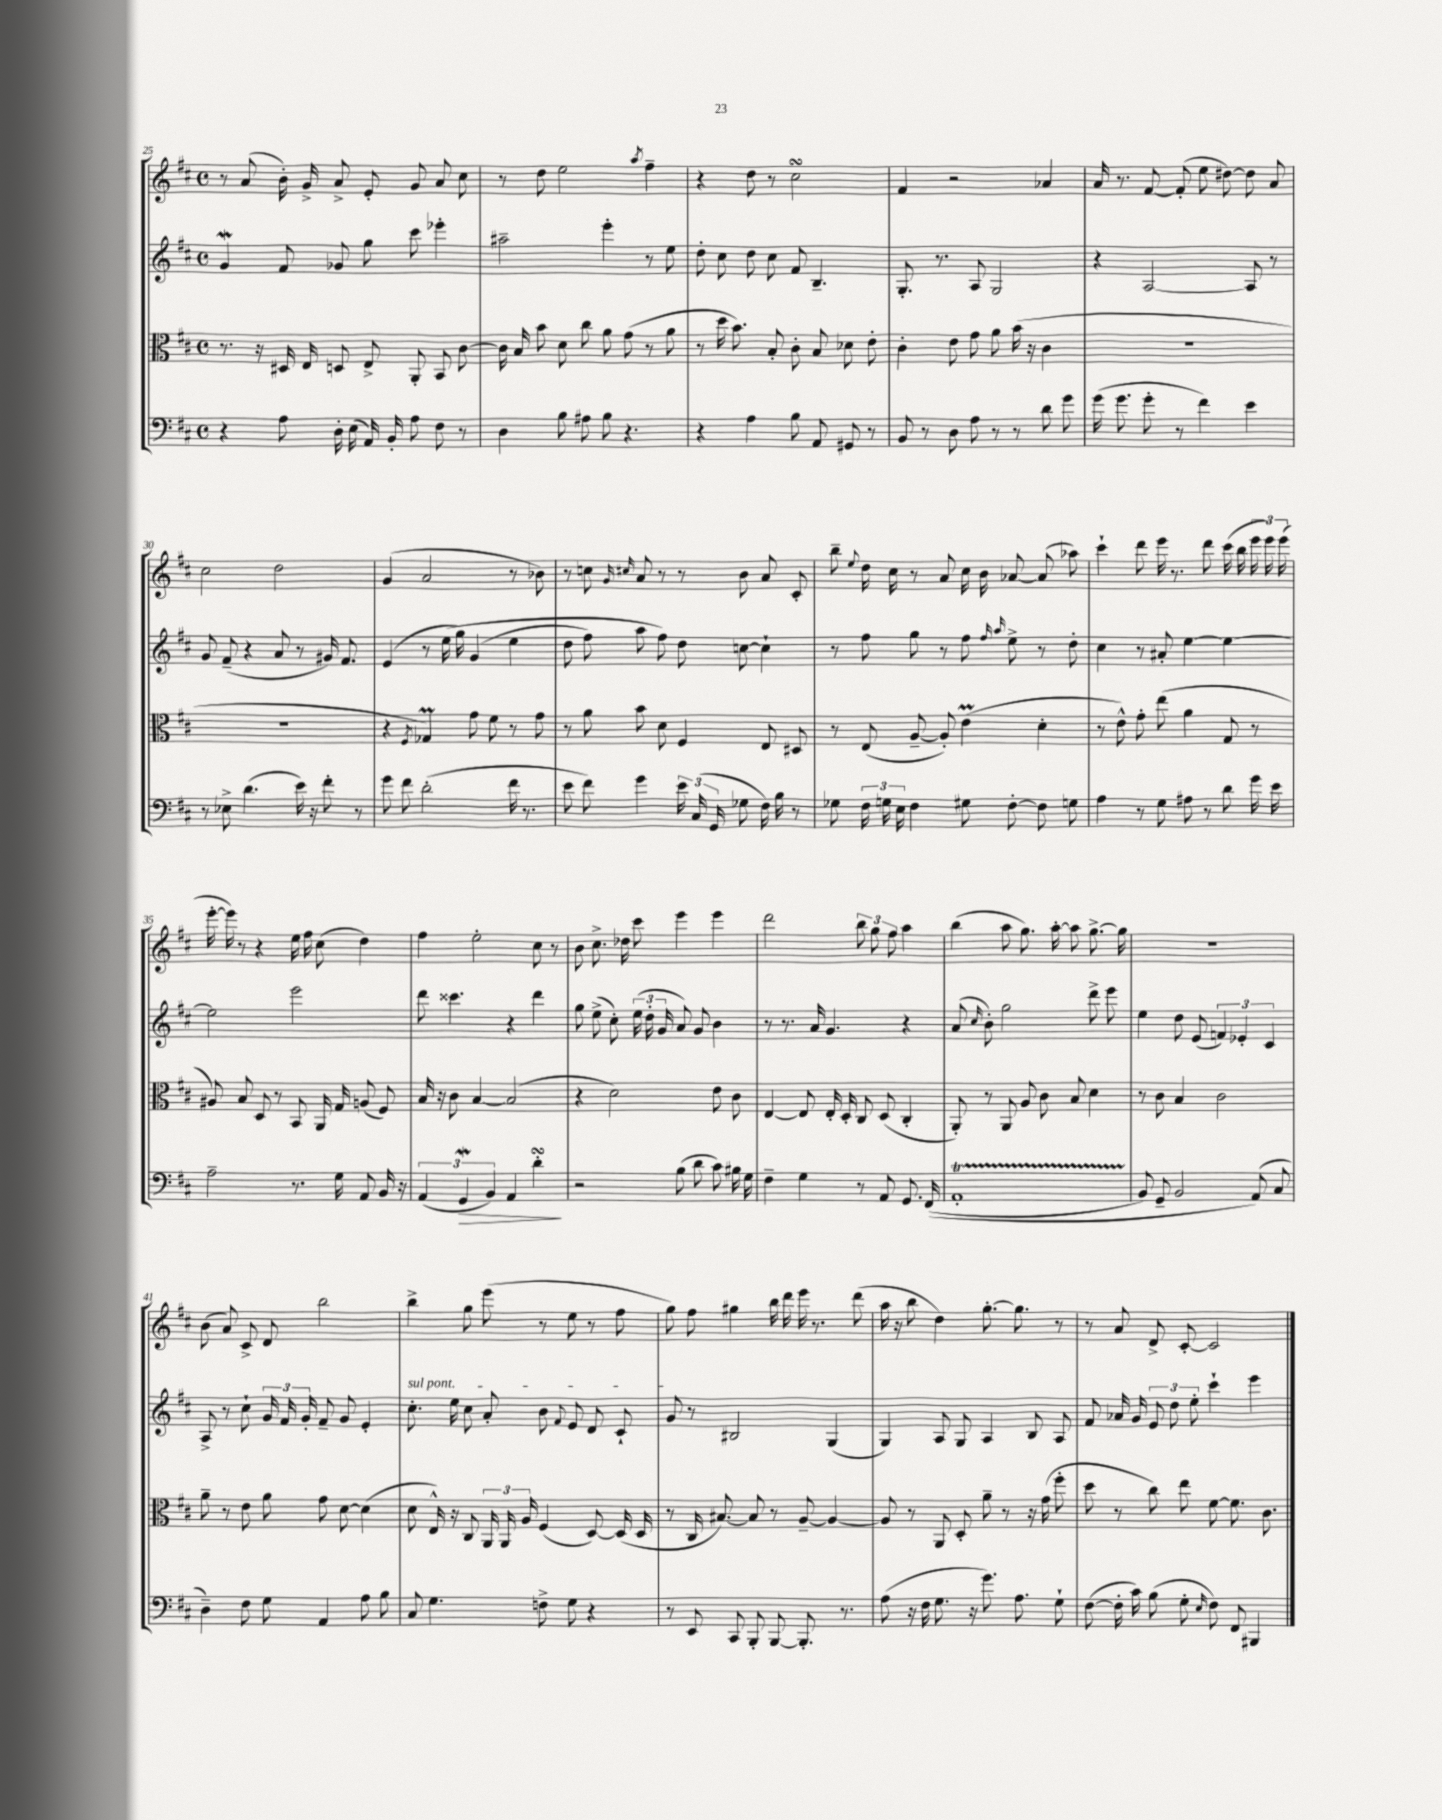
<<
\new StaffGroup <<
\new Staff = "s0" {
    \clef treble \key d \major \defaultTimeSignature \time 4/4
    \autoBeamOff r8 a'8( b'16-.) g'16-> a'8-> e'8-. g'8 a'8 cis''8 |
    r8 d''8 e''2 \acciaccatura { a''8 } fis''4-- |
    r4 d''8 r8 cis''2\turn |
    fis'4 r2 aes'4 |
    a'16 r8. fis'8~ fis'8-.( e''8 dis''8~) dis''8 a'8 |
    cis''2 d''2 |
    g'4( a'2 r8 bes'8) |
    r8 c''8 \grace { g'16 cis''16 } a'8 r8 r8 b'8 a'8 cis'8-. |
    b''8-- \appoggiatura { e''8 } d''16 cis''16 r8 a'8 cis''16 b'16 aes'8~ aes'8( aes''8) |
    cis'''4-! d'''8 e'''16 r8. d'''8 cis'''16( b''16 \tuplet 3/2 { e'''16 e'''16) e'''16( } |
    e'''16~-. e'''16) r8 r4 e''16 fis''16 cis''8( d''4) |
    fis''4 e''2-. cis''8 r8 |
    b'8 cis''8.-> des''16 cis'''8 e'''4 e'''4 |
    d'''2 \tuplet 3/2 { b''8 g''8 fis''8 } a''4 |
    b''4( a''8 g''8.) a''16~-. a''8 g''8.~-> g''16 |
    R1 |
    b'8( a'8) cis'8-> d'8 b''2 |
    b''4-> g''8 e'''8( r8 e''8 r8 fis''8 |
    g''8) fis''8 gis''4 b''16 d'''16 e'''16 r8. d'''8( |
    a''16 r16 b''8 d''4) g''8.~-. g''8. r8 |
    r8 a'8 d'8-> cis'8~-. cis'2 \bar "|." |
}
\new Staff = "s1" {
    \clef treble \key d \major \defaultTimeSignature \time 4/4
    \autoBeamOff g'4\mordent fis'8 ges'8 g''8 cis'''8 ees'''4-. |
    ais''2-- e'''4-. r8 e''8 |
    d''8-. cis''8 d''8 cis''8 fis'8 b4.-- |
    g8.-. r8. a8 g2 |
    r4 a2~ a8 r8 |
    g'8 fis'8--( r4 a'8 r8 gis'16) fis'8. |
    e'4( r8 e''16\( g''16) g'4( e''4 |
    d''8 fis''8) a''8 fis''8\) d''8 c''8~ c''4-! |
    r8 fis''8 g''8 r8 fis''8 \grace { fis''16 a''16 } e''8-> r8 d''8-. |
    cis''4 r8 ais'8-. e''4~ e''4~ |
    e''2 e'''2 |
    d'''8 cisis'''4. r4 d'''4 |
    g''8 e''8->( cis''8-.) \tuplet 3/2 { e''16( d''16-. g'16 } a'8) g'8 b'4 |
    r8 r8. a'16 g'4. r4 |
    a'8( \grace { cis''16 } b'8-.) g''2 d'''8-> e'''8 |
    e''4 d''8 e'8( \tuplet 3/2 { f'4) ees'4-. cis'4 } |
    a8-> r8 cis''8-! \tuplet 3/2 { g'16 fis'16 g'16-. } fis'8-- g'8 e'4-. |
    \once \override TextSpanner.bound-details.left.text = \markup { \italic "sul pont." } cis''8.-.\startTextSpan e''16 cis''8 a'8-. b'8 \appoggiatura { fis'8 } e'8 d'8 cis'8-! |
    g'8\stopTextSpan r8 bis2 g4( |
    g4) a8 g8 a4 b8 a8 |
    fis'8 aes'16 g'16 \tuplet 3/2 { e'8 d''8 e''8-. } cis'''4-! e'''4 \bar "|." |
}
\new Staff = "s2" {
    \clef alto \key d \major \defaultTimeSignature \time 4/4
    \autoBeamOff r8. r16 dis16 e16 d8 e8-> a,8-. b,8 cis'8~ |
    cis'16 b16 b'8 d'8 cis''8 a'8 g'8( r8 a'8 |
    r8 d''16 b'8.) b8-. cis'8-. b8 des'8 e'8-. |
    cis'4-. e'8 g'8 a'8 b'16( r16 cis'4 |
    R1 |
    R1 |
    r4 \acciaccatura { fis8 } ges4\prall) g'8 fis'8 r8 g'8 |
    r8 a'8 b'8 d'8 fis4 e8 dis8 |
    r8 e8( a8~-- a8-.) e'4\prall( d'4-. |
    r8 e'8-^) g'8-. e''8( a'4 g8 r8 |
    ais8) b8 d8 r8 b,8 a,16 g16 a8( fis8) |
    b16 r16 cis'8 b4~ b2( |
    r4 d'2) e'8 cis'8 |
    e4~ e8 e16-. d16-. cis8 d8( cis4-. |
    a,8-.) r8 a,8 a8 cis'8 b8 d'4 |
    r8 cis'8 b4 cis'2 |
    a'8-- r8 e'8 a'8 g'8 d'8~ d'4( |
    d'8 e16-^) r16 cis8 \tuplet 3/2 { a,16 a,16 a16 } fis4( d8~) d16( d16 |
    r8 cis16 bis8.~) bis8 r8 a8~-- a4~ |
    a8 r8 a,8 d8-. a'8-- r8 r16 g'16( fis''8-. |
    d''8 r8 cis''8) e''8 fis'8~ fis'8. cis'8. \bar "|." |
}
\new Staff = "s3" {
    \clef bass \key d \major \defaultTimeSignature \time 4/4
    \autoBeamOff r4 a8 d16-. e16( a,16) b,16-. a8 fis8 r8 |
    d4 b8 ais8 b8 r4. |
    r4 a4 b8 a,8 gis,8 r8 |
    b,8 r8 d8 a8 r8 r8 d'8 g'8 |
    g'16( g'8. g'8-. r8 fis'4) e'4 |
    r8 ees8-> d'4.( e'16) r16 fis'8-. r8 |
    g'8 fis'8 d'2-.( fis'16 r8. |
    e'8 fis'8) g'4 \tuplet 3/2 { e'16 cis16( g,16 } ges8 fis16) b16 r8 |
    ges8 \tuplet 3/2 { fis16 g16 e16 } fis4 gis8 fis8~-. fis8 g8 |
    a4 r8 g8 ais8 r8 d'8 g'16 e'16 |
    a2-- r8. g16 a,8 b,16 r16 |
    \tuplet 3/2 { a,4( g,4\mordent\> b,4) } a,4 d'4-.\turn\! |
    r2 b8( d'8 cis'8) bis16 g16 |
    fis4-- g4 r8 a,8 g,8. fis,16(\( |
    a,1-.\startTrillSpan |
    b,8\stopTrillSpan) g,8-- b,2 a,8(\) cis8 |
    d4--) fis8 g8 a,4 a8 b8 |
    cis8 g4. f8-> g8 r4 |
    r8 e,8 cis,8 b,,8-. b,,8~ b,,8.-. r8. |
    a8( r16 fis16 g8. r16 g'8.) a8. g8-! |
    fis8~( fis16-. cis'16) b8( g8-. \grace { e16 } fis8) fis,8 bis,,4 \bar "|." |
}
>>
>>
\layout { \context { \Score currentBarNumber = #25 } }
